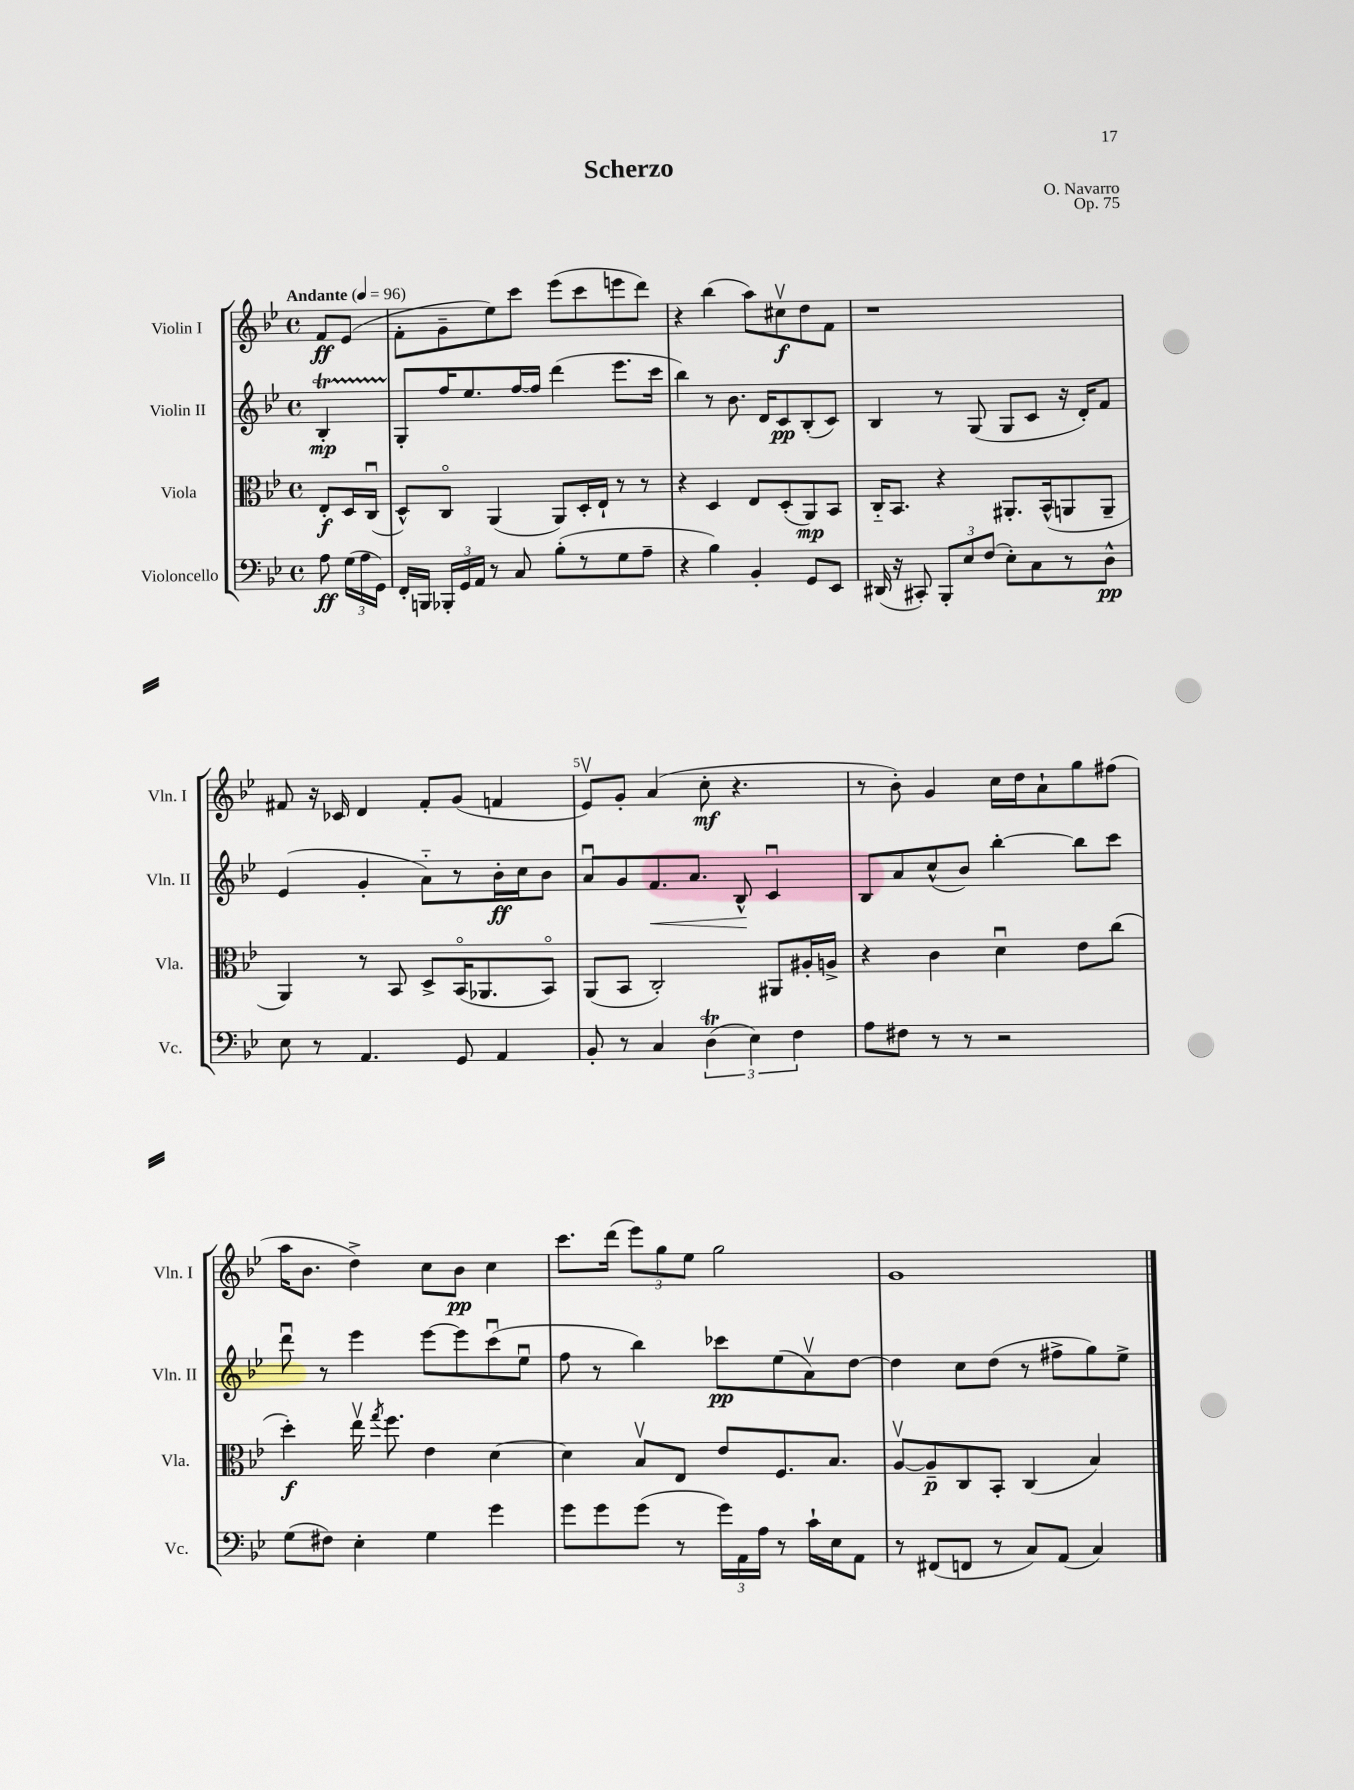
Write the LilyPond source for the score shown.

\header { title = "Scherzo" composer = "O. Navarro" opus = "Op. 75" }
<<
\new StaffGroup <<
\new Staff = "s0" \with { instrumentName = "Violin I" shortInstrumentName = "Vln. I" } {
    \clef treble \key bes \major \defaultTimeSignature \time 4/4 \partial 4 \tempo "Andante" 4 = 96
    \autoBeamOff f'8[\ff ees'8]( |
    f'8[-. g'8-- ees''8) c'''8] ees'''8[( c'''8 e'''8 d'''8]) |
    r4 bes''4( a''8[) cis''8\upbow\f d''8 f'8] |
    r1 |
    fis'8 r16 ces'16 d'4 fis'8[-. g'8]( f'4 |
    ees'8[\upbow) g'8]-. a'4( c''8-.\mf r4. |
    r8 bes'8-.) g'4 c''16[ d''16 a'8-! g''8 fis''8]( |
    a''16[ bes'8.] d''4->) c''8[ bes'8]\pp c''4 |
    c'''8.[ d'''16]( \tuplet 3/2 { ees'''8[) g''8 ees''8] } g''2 |
    g'1 \bar "|." |
}
\new Staff = "s1" \with { instrumentName = "Violin II" shortInstrumentName = "Vln. II" } {
    \clef treble \key bes \major \defaultTimeSignature \time 4/4 \partial 4
    \autoBeamOff bes4-.\startTrillSpan\mp |
    g8[-.\stopTrillSpan f''16 ees''8. f''16~ f''16] d'''4( ees'''8.[ c'''16] |
    bes''4) r8 bes'8. d'16[ c'8\pp bes8-.( c'8]) |
    bes4 r8 g8( g8[ c'8] r16 d'16[-.) f'8] |
    ees'4( g'4-. a'8[-_) r8 bes'16-.\ff c''16 bes'8] |
    a'8[\downbow g'8 f'8.\< a'8.] bes8-^\! c'4\downbow |
    bes8[ a'8 c''8-^( bes'8]) bes''4~-. bes''8[ c'''8] |
    d'''8\downbow r8 ees'''4 ees'''8[~ ees'''8 c'''8\downbow( ees''8]\downbow |
    f''8 r8 bes''4) ces'''8[\pp ees''8( a'8\upbow) d''8]~ |
    d''4 c''8[ d''8]( r8 fis''8[-> g''8) ees''8]-> \bar "|." |
}
\new Staff = "s2" \with { instrumentName = "Viola" shortInstrumentName = "Vla." } {
    \clef alto \key bes \major \defaultTimeSignature \time 4/4 \partial 4
    \autoBeamOff ees8[-.\f d16 c16]\downbow( |
    d8[-^) c8]\flageolet a,4( a,8[) d16-. ees16]-! r8 r8 |
    r4 d4 ees8[ d8-.( a,8\mp) bes,8] |
    c16[-_ bes,8.] r4 ais,8.[-. bes,16-^( a,8 a,8]-- |
    a,4) r8 bes,8 d8[-> bes,16\flageolet( aes,8. bes,8]\flageolet) |
    a,8[( bes,8] c2-.) ais,8[ ais16-. a16]-> |
    r4 c'4 d'4\downbow ees'8[ c''8]( |
    d''4-.\f) ees''16\upbow \acciaccatura { g''8 } f''8. ees'4 d'4~ |
    d'4 bes8[\upbow ees8] ees'8[ f8. bes8.] |
    a8[~\upbow a8--\p c8 bes,8]-. c4( bes4) \bar "|." |
}
\new Staff = "s3" \with { instrumentName = "Violoncello" shortInstrumentName = "Vc." } {
    \clef bass \key bes \major \defaultTimeSignature \time 4/4 \partial 4
    \autoBeamOff a8\ff \tuplet 3/2 { g16[( a16 g,16]) } |
    f,16[-. b,,16] \tuplet 3/2 { bes,,16[-. g,16 a,16] } r8 c8 bes8[-.( r8 g8 a8]-- |
    r4 bes4) bes,4-. g,8[ ees,8] |
    dis,16( r16 cis,8-.) \tuplet 3/2 { bes,,8[-. ees8 f8]( } ees8[-.) c8 r8 d8]-^\pp |
    ees8 r8 a,4. g,8 a,4 |
    bes,8-. r8 c4 \tuplet 3/2 { d4\trill( ees4) f4 } |
    a8[ fis8] r8 r8 r2 |
    g8[( fis8]) ees4-. g4 g'4 |
    g'8[ g'8 g'8]( r8 \tuplet 3/2 { g'16[) a,16 a16] } r8 c'16[-! ees16 a,8] |
    r8 fis,8[( f,8] r8 c8[) a,8]( c4) \bar "|." |
}
>>
>>
\layout { \context { \Score \override BarNumber.break-visibility = ##(#f #t #t) barNumberVisibility = #(every-nth-bar-number-visible 5) } }
